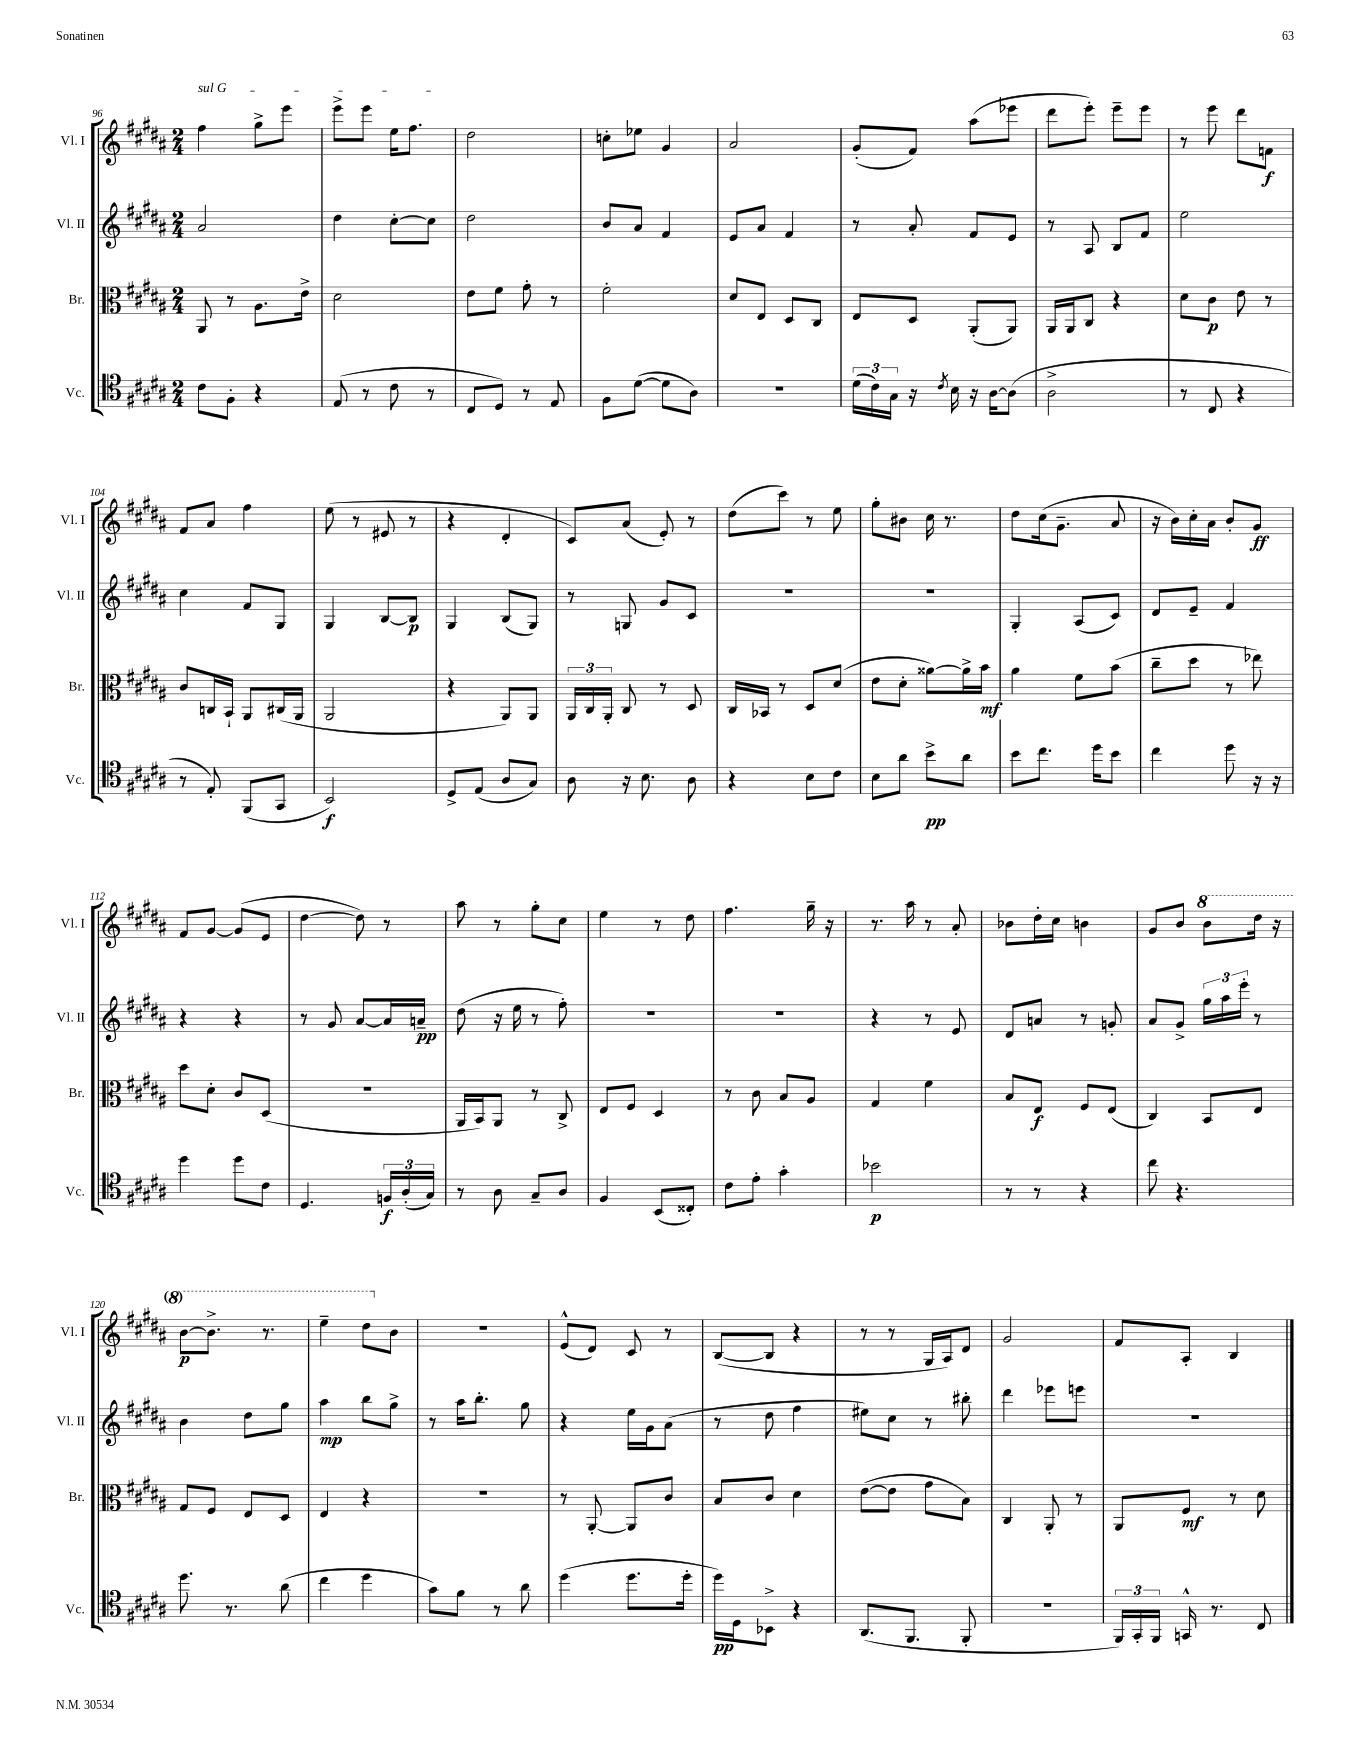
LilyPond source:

<<
\new StaffGroup <<
\new Staff = "s0" \with { instrumentName = "Vl. I" shortInstrumentName = "Vl. I" } {
    \clef treble \key b \major \numericTimeSignature \time 2/4
    \autoBeamOff \once \override TextSpanner.bound-details.left.text = \markup { \italic "sul G" } fis''4\startTextSpan gis''8[-> e'''8] |
    e'''8[-> e'''8] e''16[ fis''8.]\stopTextSpan |
    dis''2 |
    c''8[-. ees''8] gis'4 |
    ais'2 |
    gis'8[-.( fis'8]) ais''8[( ees'''8] |
    dis'''8[ e'''8]-.) e'''8[-- e'''8] |
    r8 e'''8 dis'''8[ f'8]\f |
    fis'8[ ais'8] fis''4 |
    e''8( r8 eis'8 r8 |
    r4 dis'4-. |
    cis'8[) ais'8]( e'8-.) r8 |
    dis''8[( cis'''8]) r8 e''8 |
    gis''8[-. bis'8] cis''16 r8. |
    dis''8[ cis''16( gis'8.]-- ais'8 |
    r16 b'16[) cis''16-. ais'16] b'8[-. gis'8]\ff |
    fis'8[ gis'8]~ gis'8[( e'8] |
    dis''4~ dis''8) r8 |
    ais''8 r8 gis''8[-. cis''8] |
    e''4 r8 dis''8 |
    fis''4. gis''16-- r16 |
    r8. ais''16 r8 ais'8-. |
    bes'8[ dis''16-. cis''16] b'4 |
    gis'8[ b'8] \ottava #1 b''8[ dis'''16] r16 |
    b''8[~\p b''8.]-> r8. |
    e'''4-- dis'''8[ \ottava #0 b'8] |
    r2 |
    e'8[-^( dis'8]) cis'8 r8 |
    b8[~( b8] r4 |
    r8 r8 gis16[ ais16) dis'8] |
    gis'2 |
    fis'8[ ais8]-. b4 \bar "|." |
}
\new Staff = "s1" \with { instrumentName = "Vl. II" shortInstrumentName = "Vl. II" } {
    \clef treble \key b \major \numericTimeSignature \time 2/4
    \autoBeamOff ais'2 |
    dis''4 cis''8[~-. cis''8] |
    dis''2 |
    b'8[ ais'8] fis'4 |
    e'8[ ais'8] fis'4 |
    r8 ais'8-. fis'8[ e'8] |
    r8 ais8 b8[ fis'8] |
    e''2 |
    cis''4 fis'8[ gis8] |
    gis4 b8[~ b8]\p |
    gis4 b8[( gis8]) |
    r8 g8 gis'8[ cis'8] |
    R2 |
    R2 |
    gis4-. ais8[( cis'8]) |
    dis'8[ e'8]-- fis'4 |
    r4 r4 |
    r8 gis'8 ais'8[~ ais'16 a'16]--\pp |
    dis''8( r16 e''16 r8 fis''8-.) |
    R2 |
    R2 |
    r4 r8 e'8 |
    dis'8[ a'8] r8 g'8-. |
    ais'8[ gis'8]-> \tuplet 3/2 { gis''16[ ais''16 e'''16]-. } r8 |
    b'4 dis''8[ gis''8] |
    ais''4\mp b''8[ gis''8]-> |
    r8 ais''16[ b''8.]-. gis''8 |
    r4 e''16[ gis'16 ais'8]( |
    r8 dis''8 fis''4 |
    eis''8[) cis''8] r8 bis''8-. |
    dis'''4 ees'''8[ e'''8] |
    R2 \bar "|." |
}
\new Staff = "s2" \with { instrumentName = "Br." shortInstrumentName = "Br." } {
    \clef alto \key b \major \numericTimeSignature \time 2/4
    \autoBeamOff ais,8 r8 ais8.[ e'16]-> |
    dis'2 |
    e'8[ fis'8] gis'8-. r8 |
    fis'2-. |
    dis'8[ e8] dis8[ cis8] |
    e8[ dis8] ais,8[-.( ais,8]) |
    ais,16[ ais,16 cis8] r4 |
    dis'8[ cis'8]\p e'8 r8 |
    cis'8[ c16 b,16]-! ais,8[ cis16( ais,16] |
    ais,2 |
    r4 ais,8[) ais,8] |
    \tuplet 3/2 { ais,16[ cis16 ais,16]-. } cis8 r8 dis8 |
    cis16[ bes,16] r8 dis8[ dis'8]( |
    e'8[ dis'8]-. aisis'8[~) aisis'16-> b'16]\mf |
    ais'4 fis'8[ b'8]( |
    cis''8[-- dis''8] r8 ees''8) |
    dis''8[ dis'8]-. cis'8[ dis8]( |
    r2 |
    ais,16[ b,16) ais,8] r8 cis8-> |
    e8[ fis8] dis4 |
    r8 cis'8 b8[ ais8] |
    gis4 fis'4 |
    b8[ e8]\f fis8[ e8]( |
    cis4) b,8[ e8] |
    gis8[ fis8] e8[ dis8] |
    e4 r4 |
    R2 |
    r8 ais,8~-. ais,8[ cis'8] |
    b8[ cis'8] dis'4 |
    e'8[~( e'8] gis'8[ b8]) |
    cis4 ais,8-. r8 |
    ais,8[ fis8]\mf r8 dis'8 \bar "|." |
}
\new Staff = "s3" \with { instrumentName = "Vc." shortInstrumentName = "Vc." } {
    \clef tenor \key b \major \numericTimeSignature \time 2/4
    \autoBeamOff cis'8[ fis8]-. r4 |
    e8( r8 cis'8 r8 |
    cis8[ dis8]) r8 e8 |
    fis8[ dis'8]~( dis'8[ ais8]) |
    R2 |
    \tuplet 3/2 { dis'16[( cis'16) gis16] } r16 \acciaccatura { cis'8 } b16 r16 ais16[~ ais8]( |
    ais2-> |
    r8 cis8 r4 |
    r8 e8-.) fis,8[( gis,8] |
    b,2\f) |
    dis8[-> e8]( ais8[ gis8]) |
    ais8 r16 b8. ais8 |
    r4 b8[ cis'8] |
    b8[ ais'8] b'8[->\pp ais'8] |
    b'8[ cis''8.] dis''16[ b'8] |
    cis''4 dis''8 r16 r16 |
    dis''4 dis''8[ cis'8] |
    dis4. \tuplet 3/2 { f16[\f ais16-.( gis16]) } |
    r8 ais8 gis8[-- ais8] |
    fis4 b,8[( cisis8]-.) |
    cis'8[ e'8]-. gis'4-. |
    bes'2\p |
    r8 r8 r4 |
    cis''8 r4. |
    dis''8. r8. ais'8( |
    cis''4 dis''4 |
    gis'8[) fis'8] r8 ais'8 |
    dis''4( dis''8.[ dis''16]-. |
    dis''16[\pp) dis16 bes,8]-> r4 |
    ais,8.[( fis,8.] fis,8-. |
    R2 |
    \tuplet 3/2 { fis,16[) gis,16-. fis,16] } g,16-^ r8. cis8 \bar "|." |
}
>>
>>
\layout { \context { \Score currentBarNumber = #96 } }
